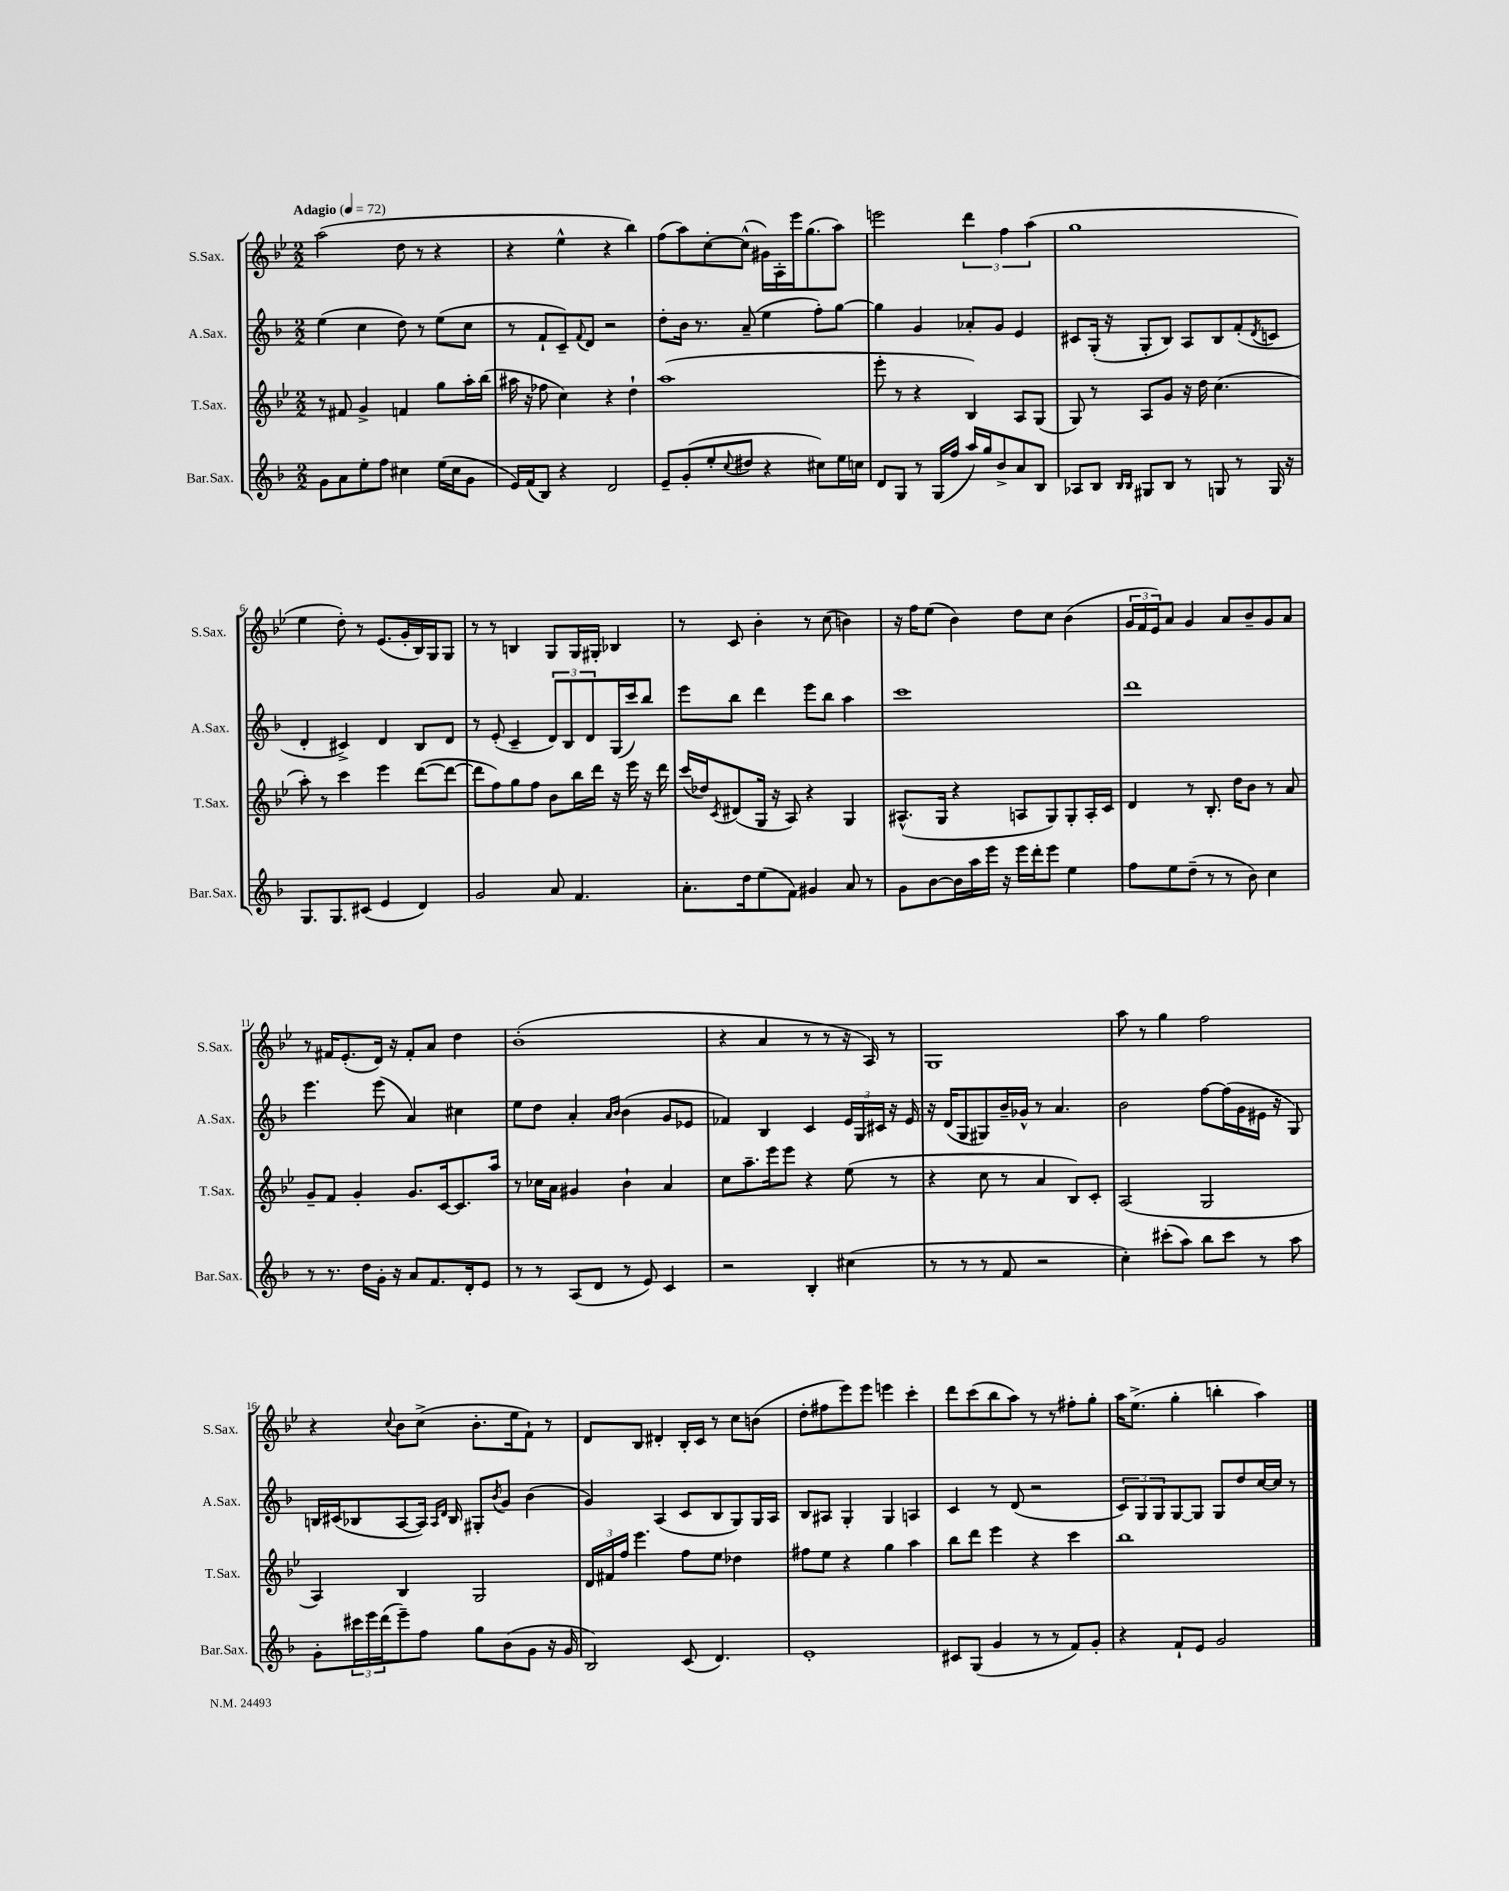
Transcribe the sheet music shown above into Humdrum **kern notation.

**kern	**kern	**kern	**kern
*staff4	*staff3	*staff2	*staff1
*clefG2	*clefG2	*clefG2	*clefG2
*k[b-]	*k[b-e-]	*k[b-]	*k[b-e-]
*M2/2	*M2/2	*M2/2	*M2/2
*MM72	*MM72	*MM72	*MM72
8g	8r	(4ee	(2aa
8a	8f#	.	.
8ee'	4g^	4cc	.
8ff	.	.	.
4cc#	4f	8dd)	8dd
.	.	8r	8r
(16ee	8gg	(8ee	4r
16cc#	.	.	.
8g	16aa'	8cc	.
.	(16bb-	.	.
=	=	=	=
16e)	16aa#	8r	4r
(16f	16r	.	.
8B-)	8ff-	8f`	.
4r	4cc)	8c~)	4ee-^^
.	.	8qqf	.
.	.	8d	.
2d	4r	2r	4r
.	4dd`	.	4bb-)
=	=	=	=
8e~	(1aa	8dd'	(8ff
(8g'	.	16b-	8aa)
.	.	8.r	.
8ee'	.	.	[8cc'
8qqcc	.	.	.
8dd#	.	(8a~	(8cc^^]
4r	.	4ee	16g#)
.	.	.	16A'
.	.	.	16eee-
.	.	.	(8.gg
8cc#)	.	8ff')	.
16ee	.	[8gg	8aa)
16cc	.	.	.
=	=	=	=
8d	8eee-'	4gg]	2eee
8G	8r	.	.
8r	4r	4g	.
(16G	.	.	.
16ff	.	.	.
16aa)	4B-)	8a-'	6ddd
16gg	.	.	.
8b-^	.	8g	.
.	.	.	6ff
8a	8A	4e	.
.	.	.	(6aa
8B-	(8G	.	.
=	=	=	=
8A-	8G)	8c#	1gg
8B-	8r	(16G'	.
.	.	16r	.
16qqB-	.	.	.
16qqB-	.	.	.
8G#	8A	8G'	.
8B-	8g	8B-)	.
8r	16r	8A	.
.	16dd	.	.
8G	(4.cc	8B-	.
8r	.	(8f'	.
.	.	8qd	.
16G	.	8c	.
16r	.	.	.
=	=	=	=
8.G	8aa')	4d'	4ee-
.	8r	.	.
8.G	.	.	.
.	4ccc	4c#^)	8dd')
(8c#	.	.	8r
4e	4eee-	4d	(8.e-
.	.	.	16g'
4d)	([8ddd	8B-	16B-)
.	.	.	16G
.	8ddd_	8d	8G
=	=	=	=
2g	8ddd]	8r	8r
.	8ff)	(8e'	8r
.	8gg	4c~	4B
.	8ff	.	.
8a	8b-	12d)	8G
.	.	12B-	.
4.f	16bb-	.	16G
.	.	12d	.
.	16ddd	.	16G#'
.	16r	(16G	4B-
.	16eee-	16ccc)	.
.	16r	8bb-	.
.	16ddd	.	.
=	=	=	=
8.a'	(16ccc	8eee	8r
.	16dd-)	.	.
.	8qc	.	.
.	(8d#	8bb-	8c
16dd	.	.	.
(8ee	16G	4ddd	4b-'
.	16r	.	.
8f)	8A)	.	.
4g#	4r	8eee	8r
.	.	8bb-	(8cc
8a	4G	4aa	4b)
8r	.	.	.
=	=	=	=
8g	(8.A#^^	1ccc	16r
.	.	.	16ff
[8b-	.	.	(8ee-
.	16G	.	.
16b-]	4r	.	4b-)
16aa	.	.	.
16eee	.	.	.
16r	.	.	.
16eee	8A	.	8dd
16ddd'	.	.	.
8eee	8G)	.	8cc
4ee	8G'	.	(4b-
.	16A'	.	.
.	16c	.	.
=	=	=	=
8ff	4d	1ddd	24g
.	.	.	24f
.	.	.	24e-)
8ee	.	.	8a
(8dd~	8r	.	4g
8r	8.B-'	.	.
8r	.	.	8a
.	16dd	.	.
8b-)	8b-	.	8b-~
4cc	8r	.	8g
.	8a	.	8a
=	=	=	=
8r	8g~	4.eee	8r
8.r	8f	.	16f#
.	.	.	(8.e-'
.	4g'	.	.
16dd	.	.	.
16g'	.	(8eee	16d)
16r	.	.	16r
8a	8.g	4a)	8f#'
8.f	.	.	8a
.	[16c	.	.
.	8.c]	4cc#	4dd
16d'	.	.	.
8e	.	.	.
.	16aa	.	.
=	=	=	=
8r	8r	8ee	(1b-'
8r	16cc-	8dd	.
.	16a	.	.
(8A	4g#	4a'	.
8d	.	.	.
.	.	16qqa	.
.	.	16qqb-	.
8r	4b-`	(4b-	.
8e)	.	.	.
4c	4a	8g	.
.	.	8e-	.
=	=	=	=
2r	8cc	4f-)	4r
.	8.aa~	.	.
.	.	4B-	4a
.	16eee-	.	.
.	8eee-	.	.
4B-'	4r	4c	8r
.	.	.	8r
(4cc#	(8ee-	24e	16r
.	.	24G	.
.	.	.	16A)
.	.	24c#	.
.	8r	16r	8r
.	.	16e	.
=	=	=	=
8r	4r	16r	1G
.	.	(16d	.
8r	.	8G	.
8r	8cc	8G#)	.
8f	8r	16b-~	.
.	.	16g-^^	.
2r	4a	8r	.
.	.	4.a	.
.	8B-)	.	.
.	8c'	.	.
=	=	=	=
4cc')	(2A	2b-	8aa
.	.	.	8r
(8ccc#'	.	.	4gg
8aa)	.	.	.
8bb-	2G	[8ff	2ff
8ccc#	.	(16ff]	.
.	.	16g	.
8r	.	16e#	.
.	.	16r	.
8aa	.	8G)	.
=	=	=	=
8g'	4A)	16B	4r
.	.	(16c#	.
24ccc#	.	8B-	.
24eee	.	.	.
(24ddd	.	.	.
.	.	.	8qqcc
8eee~)	4B-	[8A	8b-
8ff	.	16A])	(8cc^
.	.	16qqA	.
.	.	16qqd	.
.	.	16B-	.
8gg	2G	8G#'	8.b-'
.	.	8qb-	.
(8b-	.	8g	.
.	.	.	16ee-
8g	.	(4b-	8f`)
16r	.	.	8r
16g	.	.	.
=	=	=	=
2B-)	24d	4g)	8d
.	24f#	.	.
.	24ff	.	.
.	4.eee-	.	8B-
.	.	(4A	4d#'
(8c	8ff	8c	16B-'
.	.	.	16c
4.d)	8ee-	8B-	8r
.	4dd-	8G)	8cc
.	.	16G	(8b
.	.	16A	.
=	=	=	=
1e'	8ff#	8B-	8dd'
.	8ee-	8A#	8ff#
.	4r	4G'	8eee-)
.	.	.	8eee-
.	4gg	4G	4eee
.	4aa	4A	4ccc'
=	=	=	=
8c#	8bb-	4c	8ddd
(8G	8ddd	.	(8ccc
4g	4eee-	8r	8bb-
.	.	(8d	8aa)
8r	4r	2r	8r
8r	.	.	8r
8f)	4ccc	.	8ff#'
8g'	.	.	8gg'
=	=	=	=
4r	1bb-	12c)	16aa
.	.	.	(8.ee-^
.	.	12G	.
.	.	12G	.
8f`	.	[8G	4gg'
8e	.	8G]	.
2g	.	8G	4bb'
.	.	8dd	.
.	.	[16cc	4aa)
.	.	16cc]	.
.	.	8r	.
==	==	==	==
*-	*-	*-	*-
